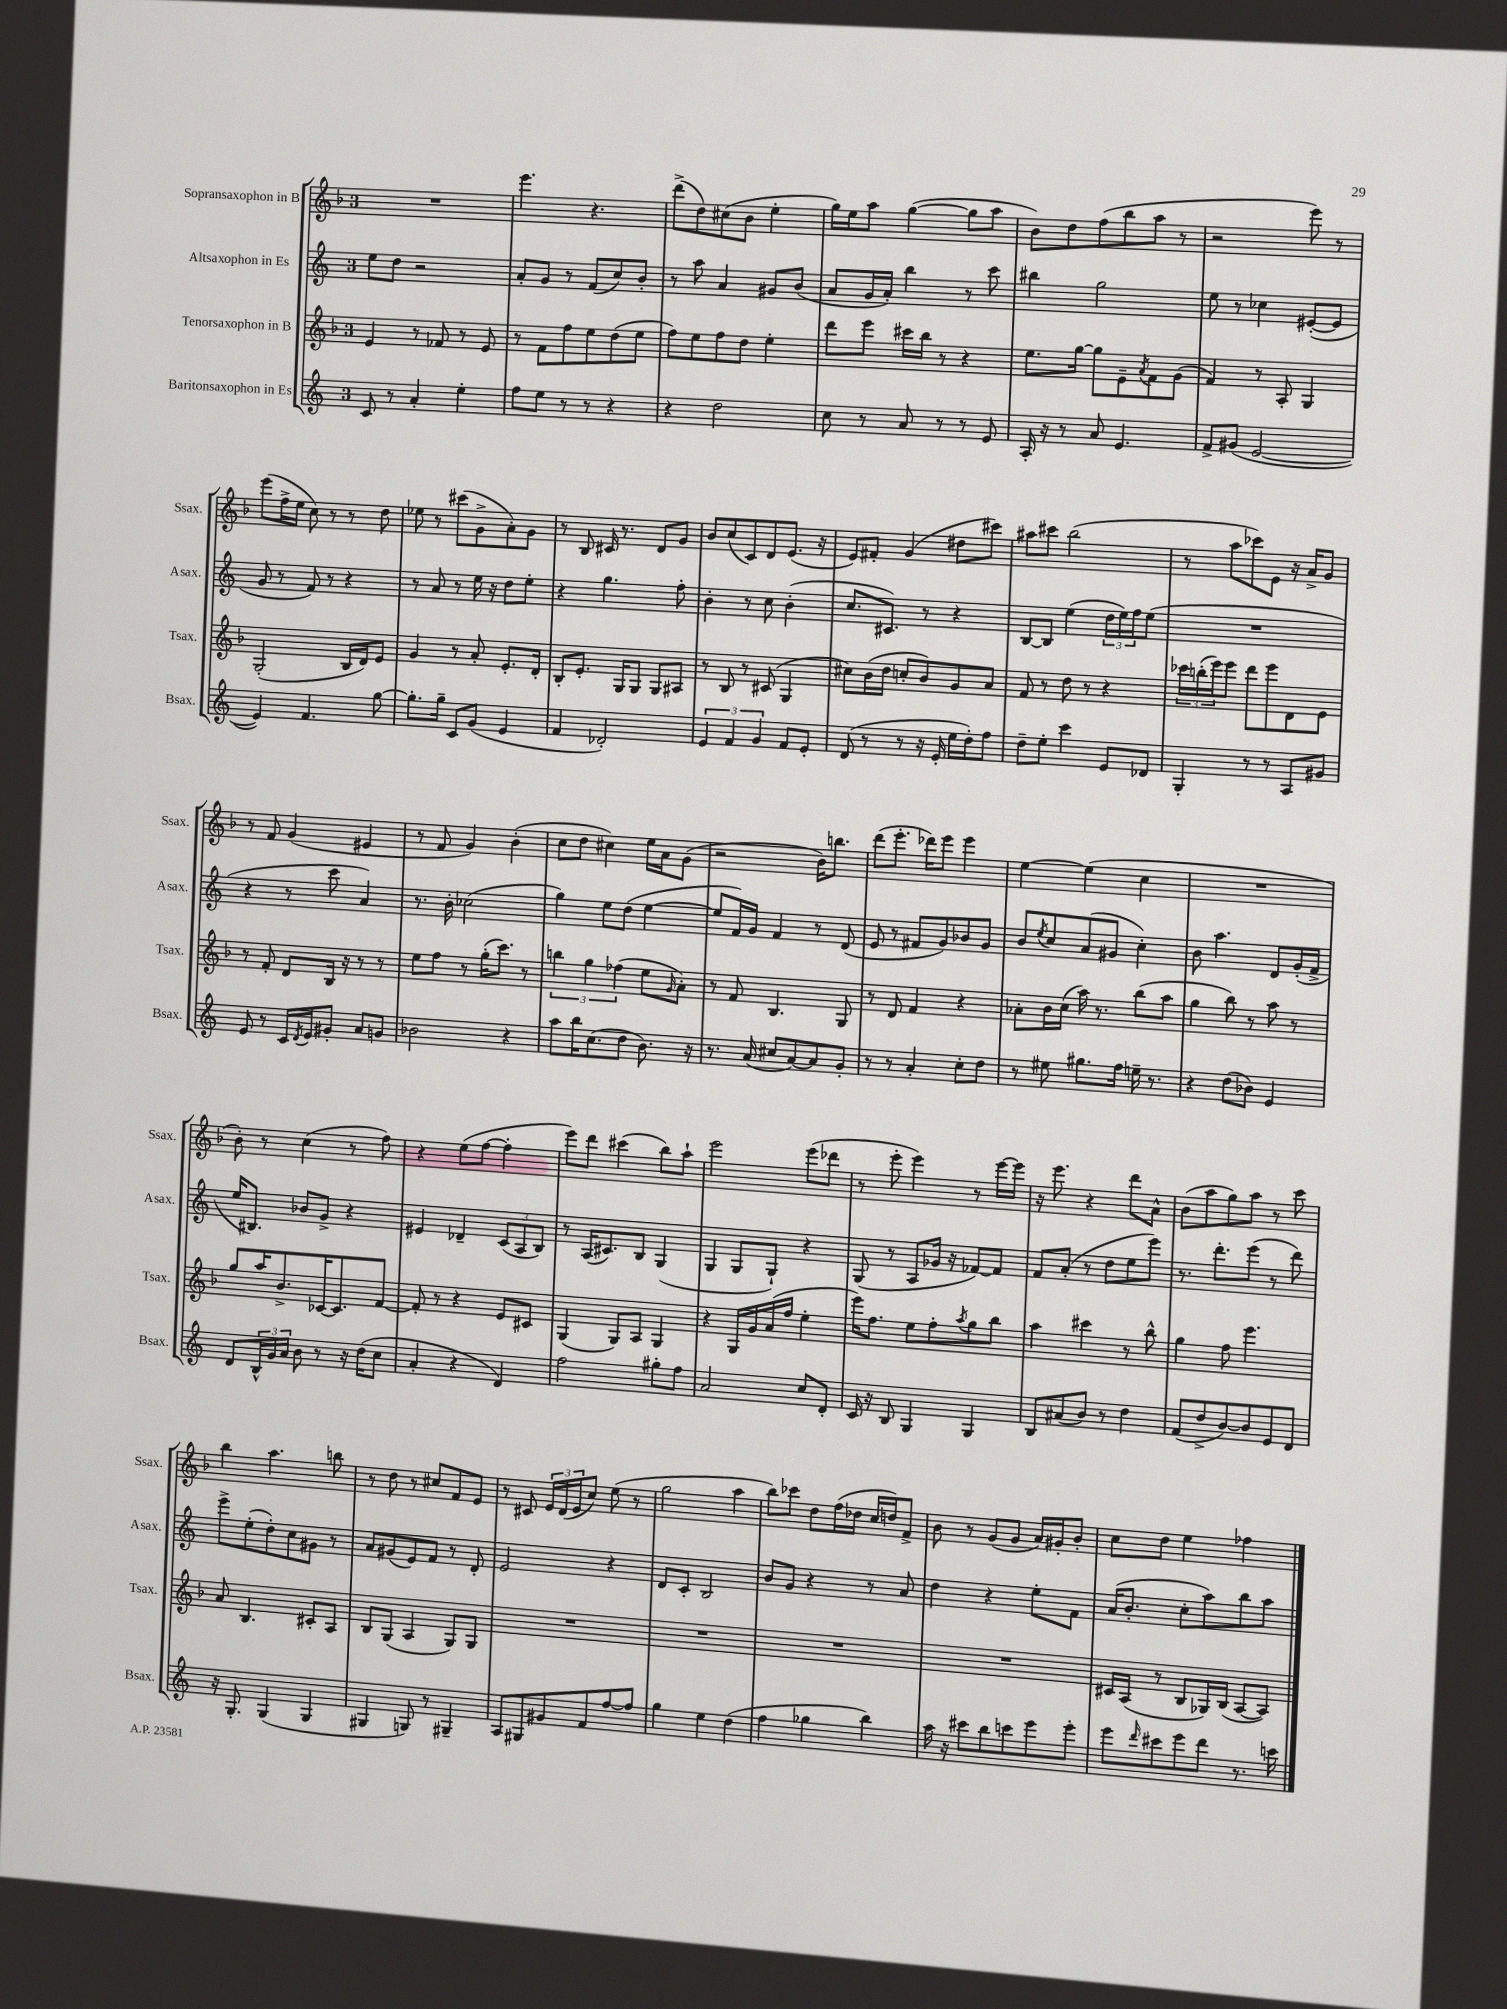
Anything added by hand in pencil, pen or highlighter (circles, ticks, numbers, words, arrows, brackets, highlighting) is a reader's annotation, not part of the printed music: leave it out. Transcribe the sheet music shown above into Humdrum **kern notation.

**kern	**kern	**kern	**kern
*part4	*part3	*part2	*part1
*staff4	*staff3	*staff2	*staff1
*I"Baritonsaxophon in Es	*I"Tenorsaxophon in B	*I"Altsaxophon in Es	*I"Sopransaxophon in B
*I'Bsax.	*I'Tsax.	*I'Asax.	*I'Ssax.
*clefG2	*clefG2	*clefG2	*clefG2
*k[]	*k[b-]	*k[]	*k[b-]
*M3/4	*M3/4	*M3/4	*M3/4
=142	=142	=142	=142
8c/	4e/	8ee\L	2.r
8r	.	8dd\J	.
4a'/	8r	2r	.
.	8f-X/	.	.
4ee'\	8r	.	.
.	8e/	.	.
=143	=143	=143	=143
8ff\L	8r	8a'/L	4.eee\
8ee\J	8f\L	8g/J	.
8r	8ff\	8r	.
8r	8ee\	(8f/L	4.r
4r	(8dd\	8cc/)	.
.	8ee\J	8b'/J	.
=144	=144	=144	=144
4r	8ff\L)	8r	(8ddd^\L
.	8ee\	8aa\	8dd\)
2dd\	8ff\	4a/	(8cc#X\
.	8dd\J	.	8b-\J
.	4ee'\	8g#X/L	4ee'\
.	.	(8b/J	.
=145	=145	=145	=145
8cc\	8ddd\L	8a/L	16gg\LL)
.	.	.	16ee\J
8r	8eee\J	16g/L	8aa\J
.	.	16a'/JJ)	.
8a/	16ccc#X\LL	4bb\	([4gg\
.	16bb-\JJ	.	.
8r	8r	.	.
8r	4r	8r	8gg\L]
8e/	.	8ccc\	8aa\J
=146	=146	=146	=146
16A'/	8.ee\L	4bb#X\	8b-\L)
16r	.	.	.
8r	.	.	8dd\
.	[16gg\Jk	.	.
8a/	8gg\L]	2gg\	(8ff\
4.e/	8e~\	.	8bb-\
.	8qa/	.	.
.	8f\	.	8aa\J
.	(8g\J	.	8r
=147	=147	=147	=147
8f^/L	4f/)	8ee\	2r
(8g#X/J	.	8r	.
[2e/	8r	4cc-X\	.
.	8A'/	.	.
.	4G/	([8e#X'/L	8eee\)
.	.	8e#/J]	8r
!!LO:LB:g=z
=148	=148	=148	=148
4e/])	(2G'/	8g/	(8eee\L
.	.	8r	16ff^\L
.	.	.	16ee\JJ
4.f/	.	8f/)	8cc\)
.	.	8r	8r
.	16B-/LL	4r	8r
.	16d/J)	.	.
[8gg\	8e/J	.	8dd\
=149	=149	=149	=149
8.gg'\L]	4g/	8r	8ee-X\
.	.	8a/	8r
16gg~\Jk	.	.	.
8c/L	8r	8r	(8ccc#X\L
(8g/J	8a'/	16ee\	8g^\
.	.	16r	.
4e/	8.e'/L	8dd\L	8a'\)
.	.	8ee'\J	8g\J
.	16d'/Jk	.	.
=150	=150	=150	=150
4f/	8B-'/L	4r	8r
.	8.e'/J	.	8B-/
2d-X'/)	.	4.gg\	16c#X/
.	16G/KL	.	8.r
.	8G/J	.	.
.	8G/L	.	8d/L
.	8A#X/J	8ff'\	8g/J
=151	=151	=151	=151
6e/	8r	4b'\	8b-/L
.	8B-/	.	(8cc/
6f/	.	.	.
.	8r	8r	8c/)
6g/	.	.	.
.	(8c#X/	8cc\	8d/
8f/L	4G/	(4b'\	(8.e/J
8e'/J	.	.	.
.	.	.	16r
=152	=152	=152	=152
(8d/	8cc#X\L)	8.cc/L	8e/L)
8r	(16b-\L	.	8f#X'/J
.	16dd\JJ	8.c#X/J)	.
8r	8ccn'/L	.	(4g/
16r	8b-/)	8r	.
16e'/	.	.	.
16ee\LL	8g/	4r	8dd#X\L
16dd'\J)	.	.	.
8ff\J	8a/J	.	8ccc#X\J)
=153	=153	=153	=153
8dd~\L	8f/	[8B/L	8aa#X\L
8ee'\J	8r	8B/J]	8ccc#X\J
4ccc\	8dd\	(4ee\	(2bb-\
.	8r	.	.
8e/L	4r	24dd\LL	.
.	.	24ee\)	.
.	.	24ff\J	.
8d-X/J	.	(8ee\J	.
=154	=154	=154	=154
4G'/	24ccc-X\LL	2.r	8r
.	(24bbn'\	.	.
.	24eee\J)	.	.
.	8eee\J	.	8aa\L
8r	8ddd\L	.	8ccc-X\)
8r	8eee\	.	8e\J
8A/L	8d\	.	16r
.	.	.	16a^/KL
8g#X/J	8e\J	.	8g/J
!!LO:LB:g=z
=155	=155	=155	=155
8e/	8r	4r	8r
8r	8f'/	.	8f/
16c/LL	8d/L	8r	(4g/
8qd/	.	.	.
16e/J	.	.	.
8g#X'/J	16B-/Jk	8ccc\	.
.	16r	.	.
8a/L	8r	4a/)	4e#X/
8gn/J	8r	.	.
=156	=156	=156	=156
2b-X\	8ee\L	8.r	8r
.	8ff\J	.	8f/
.	.	16b'\	.
.	8r	(2cc-X\	4g/)
.	(16gg'\KL	.	.
.	8.ccc\J)	.	.
4r	.	.	(4b-'\
.	8r	.	.
=157	=157	=157	=157
8aa\L	6bbn\	4gg\)	8cc\L
16bb\K	.	.	8dd\J
.	6gg\	.	.
(8.cc\	.	.	.
.	.	8ee\L	4cc#X\)
.	(6ff-X\	.	.
8dd\J	.	(8dd\J	.
8.b\)	8ee\L	[4ee\	16ee\LL
.	.	.	16a\J
.	16qqg/	.	.
.	8a'\J)	.	(8g\J
16r	.	.	.
=158	=158	=158	=158
8.r	8r	8ee/L]	2r
.	8f/	16f/L)	.
(16a/	.	16g/JJ	.
8cc#X/L	4.B-/	4f/	.
[8a/)	.	.	.
8a/]	.	8r	16b-\KL)
.	.	.	8.bbn\J
8g'/J	8G/	(8d/	.
=159	=159	=159	=159
8r	8r	8e/	(8ddd\L
8r	8d/	8r	8.eee'\J
4a'/	4f/	8f#X/L	.
.	.	.	16ddd-X\KL)
.	.	8g/)	8eee\J
8cc'\L	4r	8b-X/	4eee\
8dd\J	.	8g/J	.
=160	=160	=160	=160
8r	8a-X'\L	8b/L	[4ee\
.	.	8qee/	.
8ee#X\	16b-\L	8cc/	.
.	(16cc\JJ	.	.
8.gg#X\L	16aa\)	(8a/	(4ee\]
.	8.r	.	.
.	.	8g#X/J	.
16ff\Jk	.	.	.
16een~\	(8bb-\L	4cc'\)	4cc\
8.r	.	.	.
.	8aa\J	.	.
=161	=161	=161	=161
4r	4gg\	8b\	2.r
.	.	4.aa\	.
(8dd\L	8bb-\)	.	.
8b-X\J)	8r	.	.
4e/	8aa\	8d/L	.
.	8r	(16g'/L	.
.	.	16f^/JJ	.
!!LO:LB:g=z
=162	=162	=162	=162
8d/L	8gg/L	16ee/KL	8b-'\)
.	.	8.B#X/J)	.
24B^^/L	16aa/K	.	8r
24g/	.	.	.
.	8.b-^/	.	.
24a/JJ	.	.	.
8b\	.	8b-X/L	(4cc\
8r	[16c-X/K	8g^/J	.
.	8.c-/]	.	.
16r	.	4r	8r
(16dd\KL	.	.	.
8cc\J	[8f/J	.	8ff\)
=163	=163	=163	=163
4a'/	8f'/]	4e#X/	4r
.	8r	.	.
4r	4r	4d-X~/	(8ee\L
.	.	.	[8ff\J
4d/)	8e/L	(12c/L	4ff'\]
.	.	12A/	.
.	8c#X/J	.	.
.	.	12B/J)	.
=164	=164	=164	=164
2ff\	(4G/	8r	8eee\L)
.	.	(16A/KL	8ddd\J
.	.	8.c#X/)	.
.	8G/L)	.	(4ccc#X\
.	8A/J	8B/J	.
8gg#X'\L	4G/	(4G/	8bb-\L)
8ff\J	.	.	8aa`\J
=165	=165	=165	=165
2a/	4r	4G/	2eee\
.	16G/LL	8G/L	.
.	16g/	.	.
.	(16a/	8G`/J)	.
.	16ff/JJ	.	.
8cc/L	4ee'\	4r	(8eee\L
8d'/J	.	.	8ddd-X\J
=166	=166	=166	=166
16c/	16eee\KL)	(8G/	8r
16r	8.ff\J	.	.
8B/	.	8r	8eee'\
4G/	8ee\L	8A/L	4eee\)
.	8ff'\	16g-X/Jk	.
.	.	16r	.
.	8qaa/	.	.
4G/	8gg\	[8f-X/L)	8r
.	8bb-\J	8f-/J]	[16eee\LL
.	.	.	16eee\JJ]
=167	=167	=167	=167
8B/L	4aa\	8f/L	16r
.	.	.	8.eee\
(8a#X/	.	(8a'/J	.
8b/J)	4ccc#X\	8r	4r
8r	.	8dd\L	.
4dd\	8r	8ee\	8ddd\L
.	8bb-^^\	8eee\J)	8a^^\J
=168	=168	=168	=168
(8f/L	4gg\	8.r	(8b-\L
8dd^/	.	.	8aa\
.	.	8.ddd'\L	.
[8b/)	8ff\	.	8gg\)
8b/]	4.eee\	(8eee\J	8aa\J
8e/	.	8r	8r
8d/J	.	8ddd\)	8ccc\
!!LO:LB:g=z
=169	=169	=169	=169
16r	8a/	8eee^\L	4bb-\
8.G'/	.	.	.
.	4.B-/	(8ee'\	.
(4G/	.	8dd'\)	4.aa\
.	.	8cc\	.
4G/	8c#X'/L	8g#X\J	.
.	8A/J	8r	8bbn\
=170	=170	=170	=170
4G#X/	8B-/L	8a/L	8r
.	(8G/J	(8g#X/	8dd\
8Gn/)	4A/	8e/)	8r
8r	.	8f/J	8cc#X/L
4G#X~/	8G/L)	8r	8f/
.	8G/J	8d'/	8e/J
=171	=171	=171	=171
8A/L	2.r	2e/	8r
8G#X/	.	.	8c#X/
8g#X/	.	.	24e/LL
.	.	.	(24d/
.	.	.	24e/J
8f/	.	.	8cc/J)
[8ff/	.	4r	(8ee\
8ff/J]	.	.	8r
=172	=172	=172	=172
4gg\	2.r	8d/L	2gg\
.	.	8c'/J	.
4ee\	.	2B/	.
(4dd\	.	.	4aa\
=173	=173	=173	=173
4ff\	2.r	8b/L	8bb-\L)
.	.	8g/J	8ccc-X\J
4gg-X\	.	4r	8dd\L
.	.	.	(16ff\L
.	.	.	16dd-X\JJ
4bb\)	.	8r	16cc/LL
.	.	.	16ddn/J)
.	.	8a/	8f^/J
=174	=174	=174	=174
16aa\	2.r	4dd\	8b-\
16r	.	.	.
8ccc#X\L	.	.	8r
8bb\	.	4r	(8g/L
8cccn\	.	.	8g/J
8eee\	.	8ee'\L	16a/LL)
.	.	.	16g#X'/J
8eee'\J	.	8f\J	8b-'/J
=175	=175	=175	=175
8eee\L	16c#X/LL	(16a/KL	8cc\L
.	(16A/JJ	8.b'/J	.
16qqddd/	.	.	.
8ccc#X\	8r	.	8dd\J
8eee\	8B-/L	8cc'\L	4ee\
8ddd\J	16G-X/L)	8aa\)	.
.	(16B-/JJ	.	.
8.r	[8A/L	8bb\	4ff-X\
.	8A/J])	8aa\J	.
16cccn\	.	.	.
==	==	==	==
*-	*-	*-	*-
